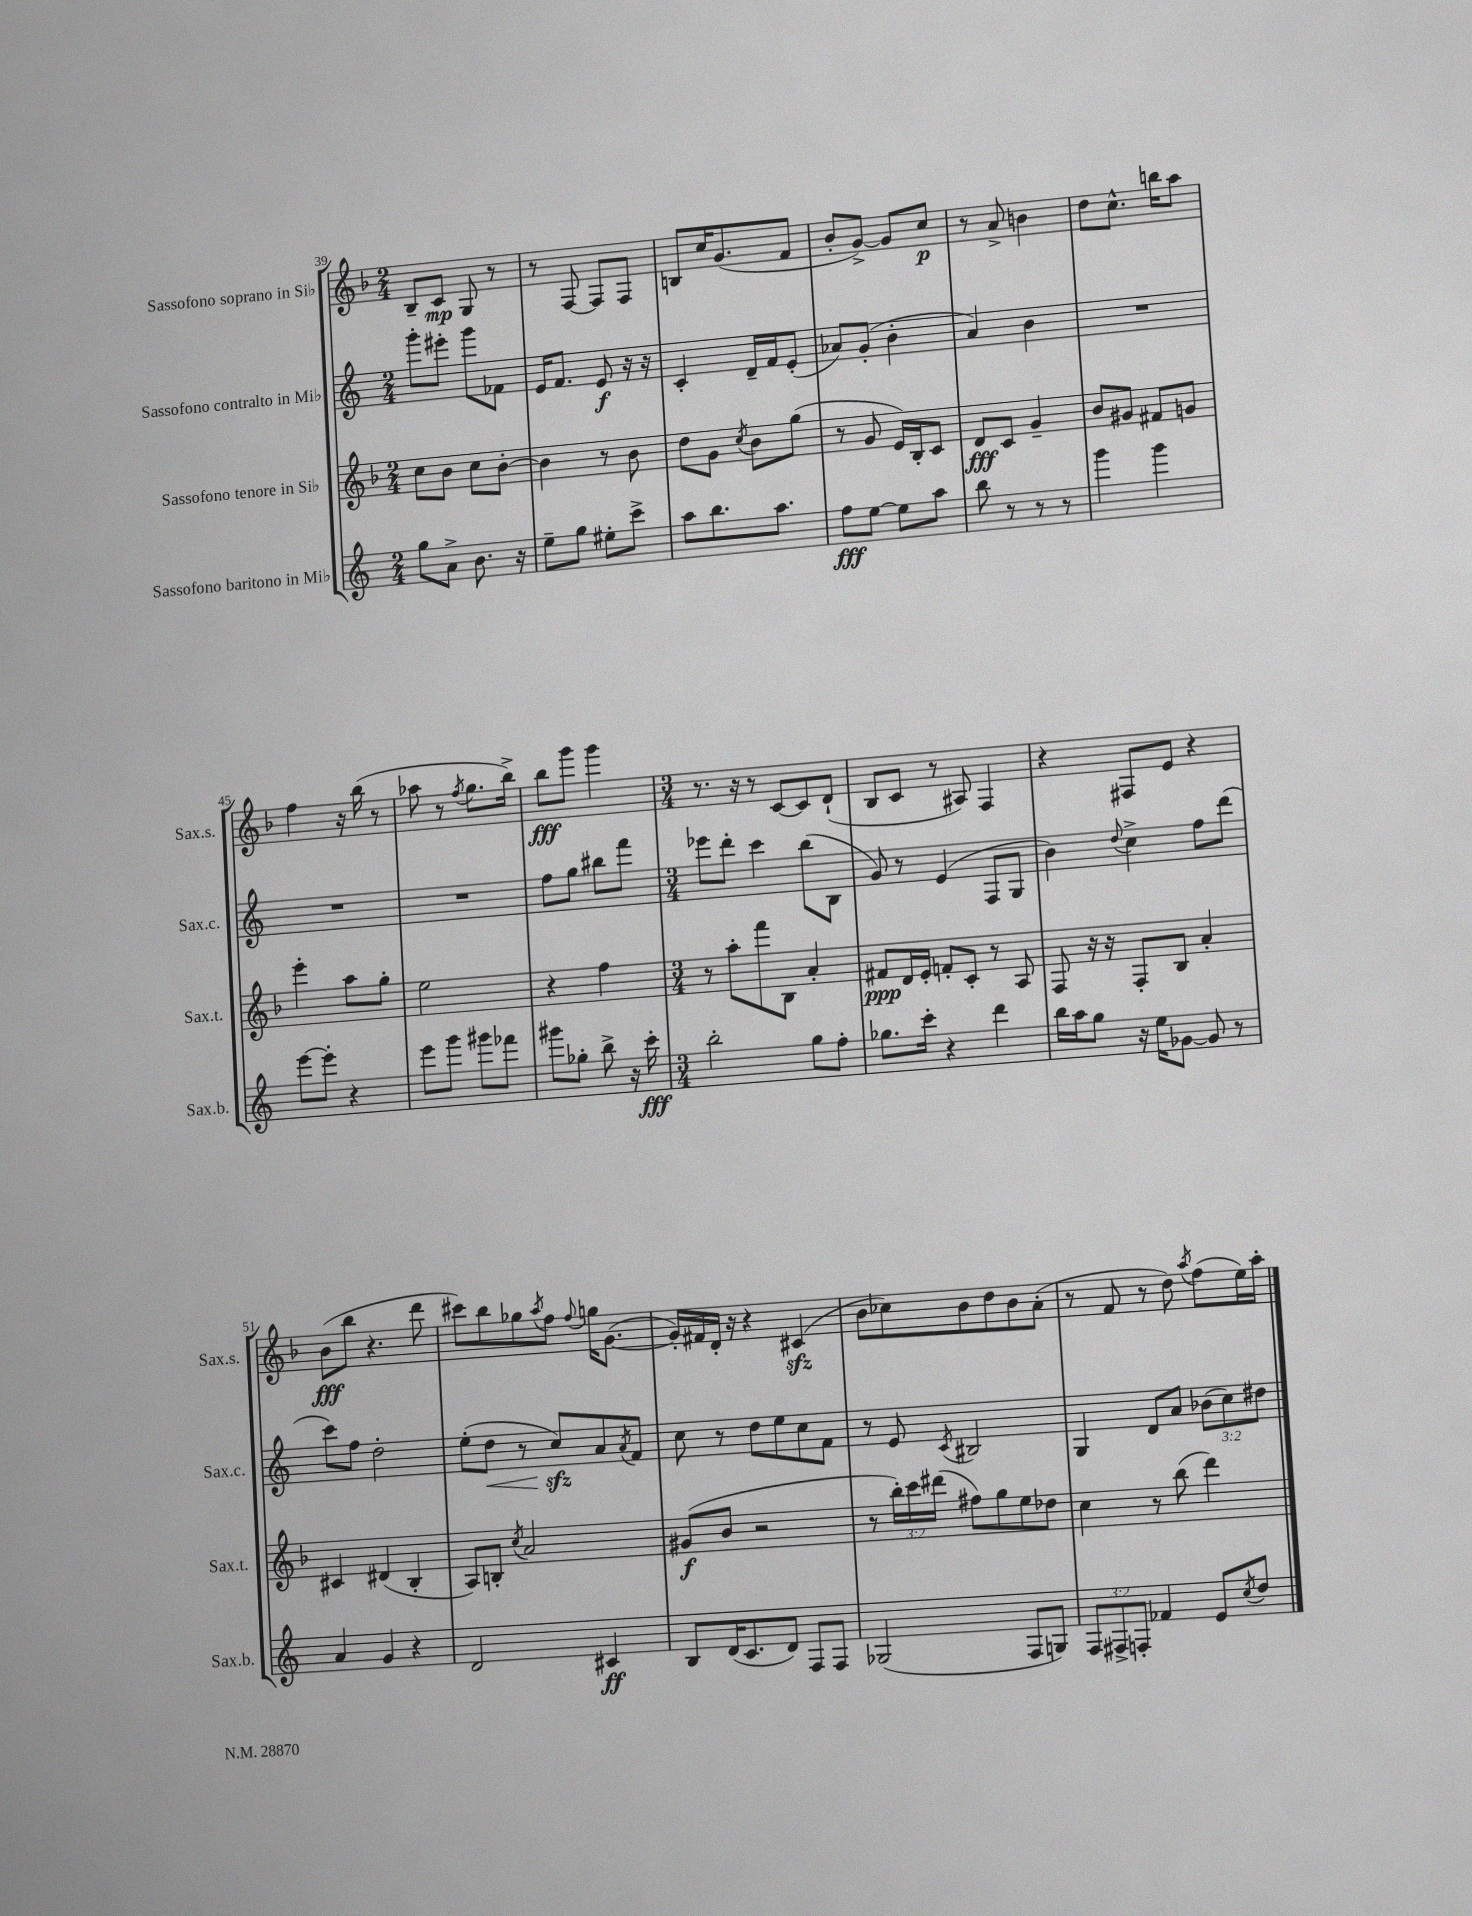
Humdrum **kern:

**kern	**kern	**kern	**kern
*staff4	*staff3	*staff2	*staff1
*clefG2	*clefG2	*clefG2	*clefG2
*k[]	*k[b-]	*k[]	*k[b-]
*M2/4	*M2/4	*M2/4	*M2/4
8gg	8cc	8ggg'	8B-~
8a^	8b-	8eee#'	8c
8.b	8cc	8ggg	8G
.	[8b-'	8f-	8r
16r	.	.	.
=	=	=	=
8ee~	4b-]	16e	8r
.	.	8.f	.
8gg	.	.	[8F
8ee#'	8r	8e	8F]
8ccc^	8b-	16r	8F
.	.	16r	.
=	=	=	=
8aa	8dd	4c'	8B
8.bb	8g	.	16cc
.	.	.	(8.g
.	8qcc	.	.
.	8b-	16d~	.
8.aa	.	16f	.
.	(8gg	(8e'	8f
=	=	=	=
8ff	8r	8a-)	8b-'
[8ee	8g	(8g'	[8g^)
8ee]	16e)	4b'	8g]
.	16B-'	.	.
8aa	8c	.	8cc
=	=	=	=
8bb	8d	4a)	8r
8r	8c	.	8a^
8r	4g~	4b	4b
8r	.	.	.
=	=	=	=
4ggg	8b-	2r	8dd
.	8g#	.	8.cc^^
4ggg	8f#	.	.
.	.	.	16bb
.	8g	.	8aa
=	=	=	=
[8eee	4eee'	2r	4ff
8eee']	.	.	.
4r	8aa	.	16r
.	.	.	(16bb-
.	8gg'	.	8r
=	=	=	=
8eee	2ee	2r	8aa-
8ggg	.	.	8r
.	.	.	8qff
8ggg#	.	.	8.gg
8fff-	.	.	.
.	.	.	16bb-^)
=	=	=	=
8ggg#	4r	8ff	8bb-
8gg-'	.	8gg	8ggg
8bb^	4ff	8bb#	4ggg
16r	.	8fff	.
16ccc'	.	.	.
=	=	=	=
*M3/4	*M3/4	*M3/4	*M3/4
2bb'	8r	8eee-	8.r
.	8aa'	8ddd'	.
.	.	.	16r
.	8fff	4ccc	8r
.	8B-	.	[8c
8gg	4a'	(8bb	8c]
8ff'	.	8B	(8d`
=	=	=	=
8.gg-	8f#	8g)	8B-
.	16d	8r	8c
16ccc'	16e'	.	.
4r	8f'	(4e	8r
.	8c'	.	8A#)
4ddd	8r	8F	4F
.	8A	8G	.
=	=	=	=
16bb	8F	4b)	4r
16aa	.	.	.
8gg	16r	.	.
.	16r	.	.
.	.	8qqdd	.
16r	8F'	4cc^	8F#
16ee	.	.	.
[8g-	8B-	.	8e
8g-]	4a'	8ff	4r
8r	.	(8ddd	.
=	=	=	=
4a	4c#	8ccc)	(8b-
.	.	8ff	8bb-
4g	(4d#	2dd'	4.r
4r	4B-'	.	.
.	.	.	8ddd
=	=	=	=
2d	8A)	(8ee'	8ccc#)
.	8B'	8dd	8bb-
.	8qcc	.	.
.	2a	8r	8gg-
.	.	.	8qaa
.	.	8cc)	8ff
.	.	.	8qqff
4c#	.	8a	16gg
.	.	.	([8.g
.	.	8qa	.
.	.	8f	.
=	=	=	=
8B	(8g#	8cc	16g'])
.	.	.	16f#
(16d	8b-	8r	16d'
8.c	.	.	16r
.	2r	8dd	4r
8d)	.	8ee	.
8F	.	8cc	(4c#
8F	.	8f	.
=	=	=	=
(2G-	8r	8r	8b-
.	24bb-')	8e	8cc-)
.	24ccc	.	.
.	(24ddd#	.	.
.	.	8qc	.
.	8ff#)	2B#	8b-
.	8gg	.	8dd
8F	8ee	.	8b-
8G)	8dd-	.	(8a'
=	=	=	=
12F	4cc	4G	8r
12F#^	.	.	.
.	.	.	8f
12F'	.	.	.
4f-	8r	8d	8r
.	(8bb-	8a	8dd)
.	.	.	8qaa
8e	4ddd)	(12b-	(8ff
.	.	12cc)	.
8qcc	.	.	.
8dd	.	.	16ee)
.	.	12dd#	.
.	.	.	16aa'
==	==	==	==
*-	*-	*-	*-
